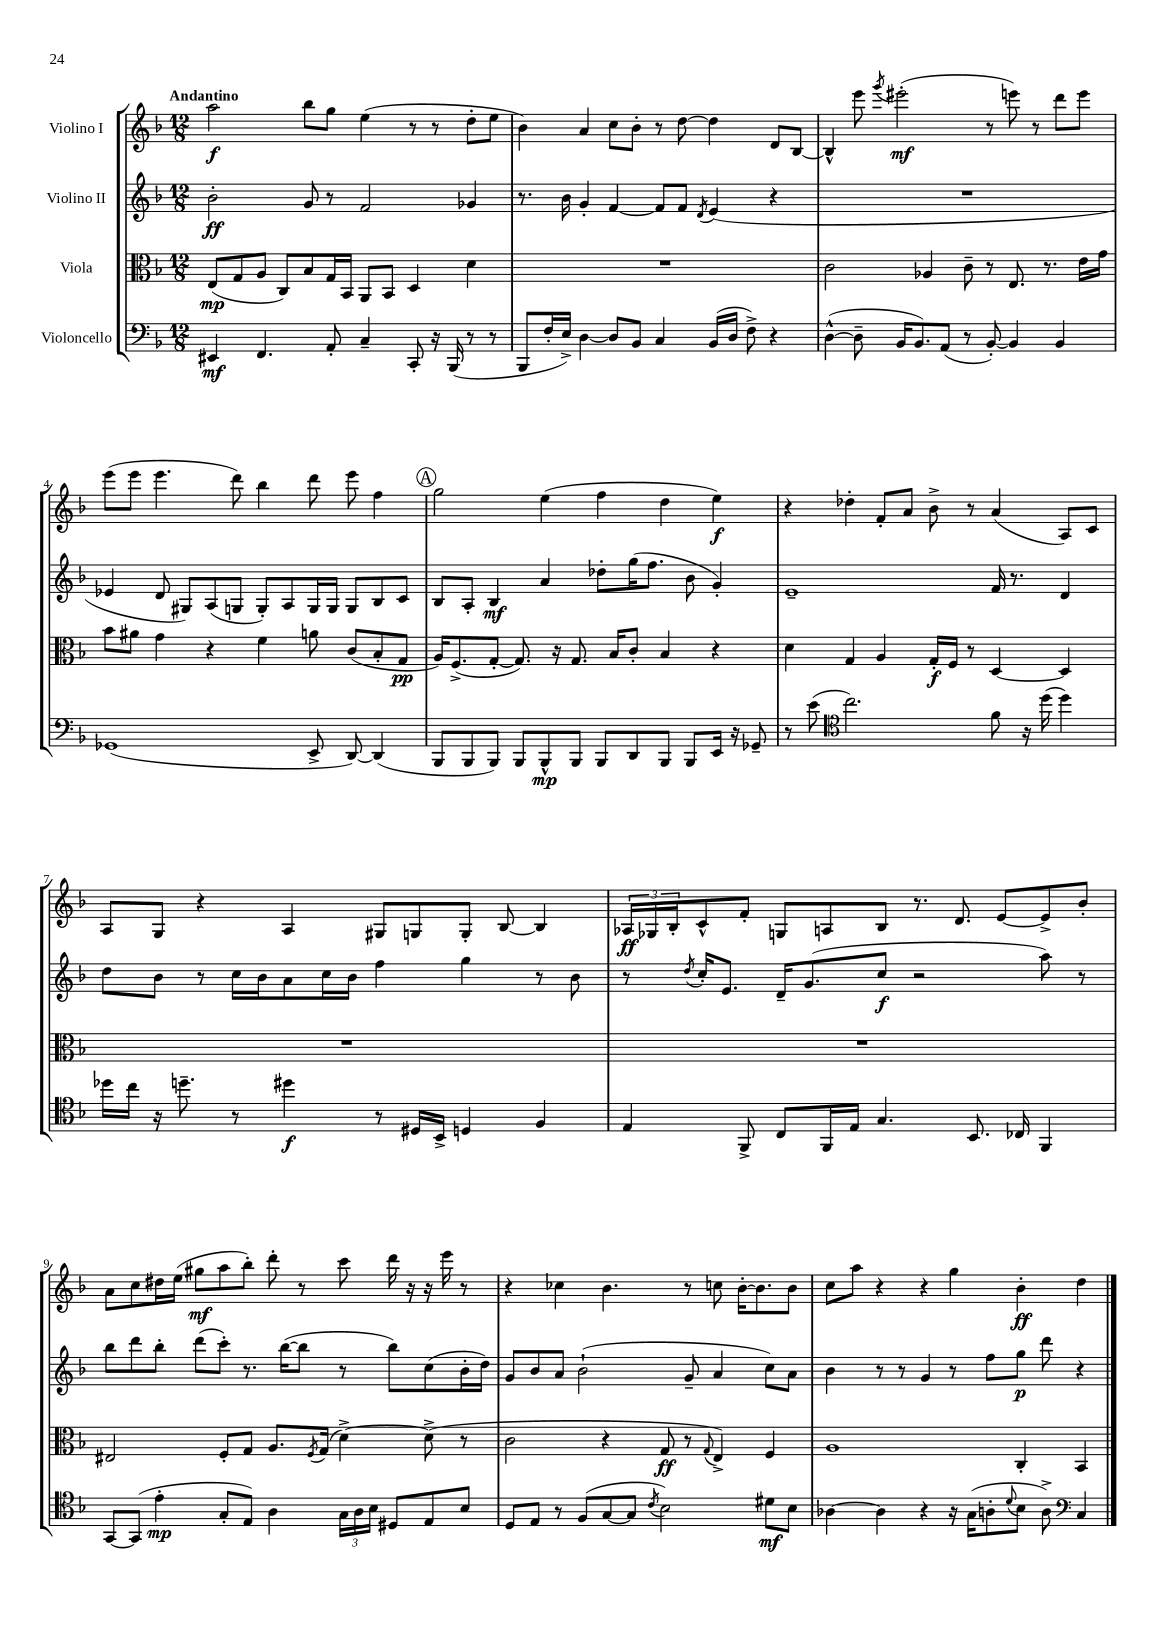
<<
\new StaffGroup <<
\new Staff = "s0" \with { instrumentName = "Violino I" } {
    \clef treble \key f \major \numericTimeSignature \time 12/8 \tempo "Andantino"
    a''2\f bes''8 g''8 e''4( r8 r8 d''8-. e''8 |
    bes'4) a'4 c''8 bes'8-. r8 d''8~ d''4 d'8 bes8~ |
    bes4-^ e'''8 \acciaccatura { g'''8 } eis'''2-.\mf( r8 e'''8) r8 d'''8 e'''8 |
    e'''8( e'''8 e'''4. d'''8) bes''4 d'''8 e'''8 f''4 |
    \mark \markup { \circle "A" } g''2 e''4( f''4 d''4 e''4\f) |
    r4 des''4-. f'8-. a'8 bes'8-> r8 a'4( a8) c'8 |
    a8 g8 r4 a4 gis8 g8 g8-. bes8~ bes4 |
    \tuplet 3/2 { aes16\ff ges16 bes16-. } c'8-^ f'8-. g8 a8 bes8 r8. d'8. e'8~ e'8-> bes'8-. |
    a'8 c''8 dis''16 e''16( gis''8\mf a''8 bes''8-.) d'''8-. r8 c'''8 d'''16 r16 r16 e'''16 r8 |
    r4 ces''4 bes'4. r8 c''8 bes'16~-. bes'8. bes'8 |
    c''8 a''8 r4 r4 g''4 bes'4-.\ff d''4 \bar "|." |
}
\new Staff = "s1" \with { instrumentName = "Violino II" } {
    \clef treble \key f \major \numericTimeSignature \time 12/8
    bes'2-.\ff g'8 r8 f'2 ges'4 |
    r8. bes'16 g'4-. f'4~ f'8 f'8 \acciaccatura { d'8 } e'4( r4 |
    R1. |
    ees'4 d'8 gis8) a8( g8 g8-.) a8 g16 g16 g8 bes8 c'8 |
    \mark \markup { \circle "A" } bes8 a8-. bes4\mf a'4 des''8-. g''16( f''8. bes'8 g'4-.) |
    e'1-- f'16 r8. d'4 |
    d''8 bes'8 r8 c''16 bes'16 a'8 c''16 bes'16 f''4 g''4 r8 bes'8 |
    r8 \acciaccatura { d''8 } c''16-. e'8. d'16-- g'8.( c''8\f r2 a''8) r8 |
    bes''8 d'''8 bes''8-. d'''8( c'''8-.) r8. bes''16~( bes''8 r8 bes''8) c''8( bes'16-. d''16) |
    g'8 bes'8 a'8 bes'2-!( g'8-- a'4 c''8) a'8 |
    bes'4 r8 r8 g'4 r8 f''8 g''8\p d'''8 r4 \bar "|." |
}
\new Staff = "s2" \with { instrumentName = "Viola" } {
    \clef alto \key f \major \numericTimeSignature \time 12/8
    e8\mp( g8 a8 c8) bes8 g16 bes,16 a,8 bes,8 d4 d'4 |
    R1. |
    c'2 aes4 c'8-- r8 e8. r8. e'16 g'16 |
    bes'8 ais'8 g'4 r4 f'4 a'8 c'8( bes8-. g8\pp |
    \mark \markup { \circle "A" } a16) f8.->( g8~-. g8.) r16 g8. bes16 c'8-. bes4 r4 |
    d'4 g4 a4 g16-.\f f16 r8 d4~ d4 |
    R1. |
    R1. |
    eis2 f8-. g8 a8. \acciaccatura { f8 } g16( d'4~->) d'8->( r8 |
    c'2 r4 g8\ff r8 \appoggiatura { g8 } e4->) f4 |
    a1 c4-. bes,4 \bar "|." |
}
\new Staff = "s3" \with { instrumentName = "Violoncello" } {
    \clef bass \key f \major \numericTimeSignature \time 12/8
    eis,4\mf f,4. a,8-. c4-- c,8-. r16 bes,,16( r8 r8 |
    bes,,8 f16-. e16->) d4~ d8 bes,8 c4 bes,16( d16 f8->) r4 |
    d4~-^( d8-- bes,16 bes,8.) a,8( r8 bes,8~-.) bes,4 bes,4 |
    ges,1( e,8-> d,8~) d,4( |
    \mark \markup { \circle "A" } bes,,8 bes,,8 bes,,8) bes,,8 bes,,8-^\mp bes,,8 bes,,8 d,8 bes,,8 bes,,8 e,16 r16 ges,8-- |
    r8 e'8( \clef tenor c''2.) f'8 r16 d''16( d''4) |
    des''16 c''16 r16 d''8.-- r8 dis''4\f r8 dis16 bes,16-> d4 f4 |
    e4 f,8-> c8 f,16 e16 g4. bes,8. ces16 f,4 |
    g,8~ g,8( e'4-.\mp g8-. e8) a4 \tuplet 3/2 { g16 a16 bes16 } dis8 e8 bes8 |
    d8 e8 r8 f8( g8~ g8 \acciaccatura { c'8 } bes2) dis'8\mf bes8 |
    aes4~ aes4 r4 r16 g16( a8-. \appoggiatura { d'8 } bes8 a8->) \clef bass c4 \bar "|." |
}
>>
>>
